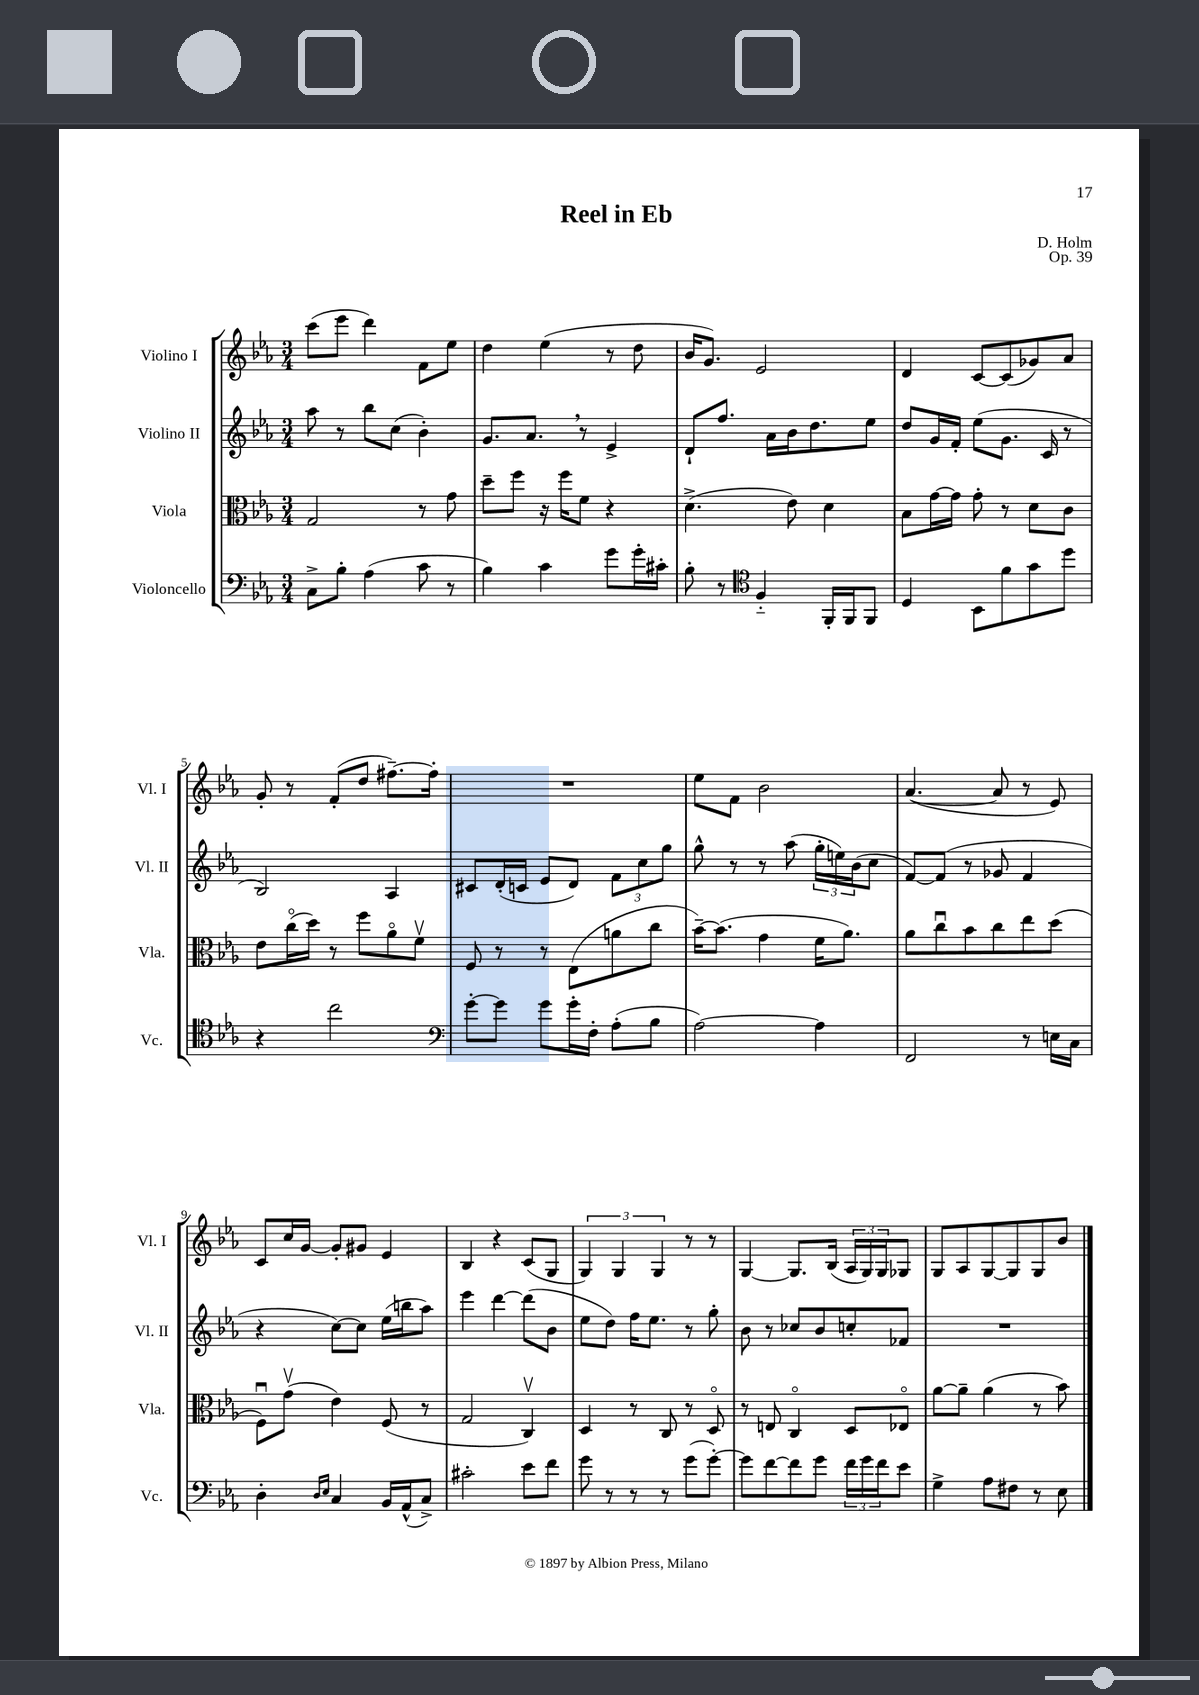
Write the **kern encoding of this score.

**kern	**kern	**kern	**kern
*part4	*part3	*part2	*part1
*staff4	*staff3	*staff2	*staff1
*I"Violoncello	*I"Viola	*I"Violino II	*I"Violino I
*I'Vc.	*I'Vla.	*I'Vl. II	*I'Vl. I
*clefF4	*clefC3	*clefG2	*clefG2
*k[b-e-a-]	*k[b-e-a-]	*k[b-e-a-]	*k[b-e-a-]
*M3/4	*M3/4	*M3/4	*M3/4
=1	=1	=1	=1
8C^\L	2G/	8aa-\	(8ccc\L
8B-'\J	.	8r	8eee-\J
(4A-\	.	8bb-\L	4ddd\)
.	.	(8cc\J	.
8c\	8r	4b-'\)	8f\L
8r	8g\	.	8ee-\J
=2	=2	=2	=2
4B-\)	8dd~\L	8.g/L	4dd\
.	8ff\J	.	.
.	.	8.a-,/J	.
4c\	16r	.	(4ee-\
.	16ff\KL	.	.
.	8f\J	8r	.
8g\L	4r	4e-^/	8r
16g'\L	.	.	8dd\
16c#X'\JJ	.	.	.
=3	=3	=3	=3
8B-'\	(4.d^\	8d`/L	16b-/KL
.	.	.	8.g/J)
8r	.	8.ff/J	.
*clefC4	*	*	*
4F/	.	.	2e-/
.	.	16a-\LL	.
.	8e-\)	16b-\J	.
.	.	8.dd\	.
16FF'/LL	4d\	.	.
16FF/J	.	.	.
8FF/J	.	8ee-\J	.
=4	=4	=4	=4
4D/	8B-\L	8dd/L	4d/
.	[16g\L	16g/L	.
.	16g\JJ]	16f'/JJ	.
8BB-\L	8g'\	(8ee-\L	[8c/L
8f\	8r	8.g\J	(8c/]
8g\	8d\L	.	8g-X/)
.	.	16c/	.
8dd\J	8c\J	8r	8a-/J
!!LO:LB:g=z
=5	=5	=5	=5
4r	8e-\L	2B-/)	8g'/
.	(16cc\L	.	8r
.	16dd\JJ)	.	.
2cc\	8r	.	(8f'/L
.	8ff\L	.	8dd/J
.	8a-\	4A-/	[8.ff#X~\L)
.	8fv\J	.	.
.	.	.	16ff#'\Jk]
=6	=6	=6	=6
*clefF4	*	*	*
[8g'\L	8F/	8c#X/L	2.r
8g\J]	8r	(16d'/L	.
.	.	16cn/JJ	.
8g\L	8r	8e-/L	.
16g'\L	(8E-\L	8d/J)	.
16F'\JJ	.	.	.
(8A-'\L	8an\	12f\L	.
.	.	12cc\	.
8B-\J	8cc\J	.	.
.	.	12gg\J	.
=7	=7	=7	=7
[2A-\)	[16b-~\KL)	8gg^^\	8ee-\L
.	(8.b-\J]	.	.
.	.	8r	8f\J
.	4g\	8r	2b-\
.	.	(8aa-\	.
4A-\]	16f\KL	24gg'\LL	.
.	.	24een\)	.
.	8.a-\J)	.	.
.	.	(24b-\J	.
.	.	8cc\J	.
=8	=8	=8	=8
2FF/	8a-\L	[8f/L)	([4.a-/
.	8ccu\	(8f/J]	.
.	8b-\	8r	.
.	8cc\	8g-X/	8a-/]
8r	8ee-\	4f/	8r
16En\LL	(8dd\J	.	8e-/)
16C\JJ	.	.	.
!!LO:LB:g=z
=9	=9	=9	=9
4D'\	8Fu\L)	4r	8c/L
.	(8gv\J	.	16cc/L
.	.	.	[16g/JJ
16qqD/LL	.	.	.
16qqE-/JJ	.	.	.
4C/	4e-\)	[8cc\L)	8g'/L]
.	.	8cc\J]	8g#X/J
16BB-/LL	(8F/	(16ee-\LL	4e-/
(16AA-^^/J	.	16bbn\J	.
8C^/J)	8r	8aa-\J)	.
=10	=10	=10	=10
2c#X'\	2G/	4eee-\	4B-/
.	.	[4ddd\	4r
8e-\L	4Cv/)	(8ddd\L]	(8c/L
8f\J	.	8b-\J	8G/J
=11	=11	=11	=11
8g\	4D/	8ee-\L	6G/)
8r	.	8dd\J)	.
.	.	.	6G/
8r	8r	16ff\KL	.
.	.	8.ee-\J	.
.	.	.	6G/
8r	8C/	.	.
(8g\L	8r	8r	8r
[8g'\J)	8D/	8gg'\	8r
=12	=12	=12	=12
8g\L]	8r	8b-\	[4G/
[8f\	8En/	8r	.
8f\]	4C/	8cc-X/L	8.G/L]
8g\J	.	8b-/	.
.	.	.	(16B-/Jk
24f\LL	8D/L	8ccn'/	24A-/LL
24g\	.	.	24G/)
24f\J	.	.	24G/J
8e-\J	8E-X/J	8f-X/J	8G-X/J
=13	=13	=13	=13
4G^\	[8a-\L	2.r	8G/L
.	8a-~\J]	.	8A-/
8A-\L	(4a-\	.	[8G/
8F#X\J	.	.	8G/]
8r	8r	.	8G/
8E-\	8b-\)	.	8b-/J
==	==	==	==
*-	*-	*-	*-
